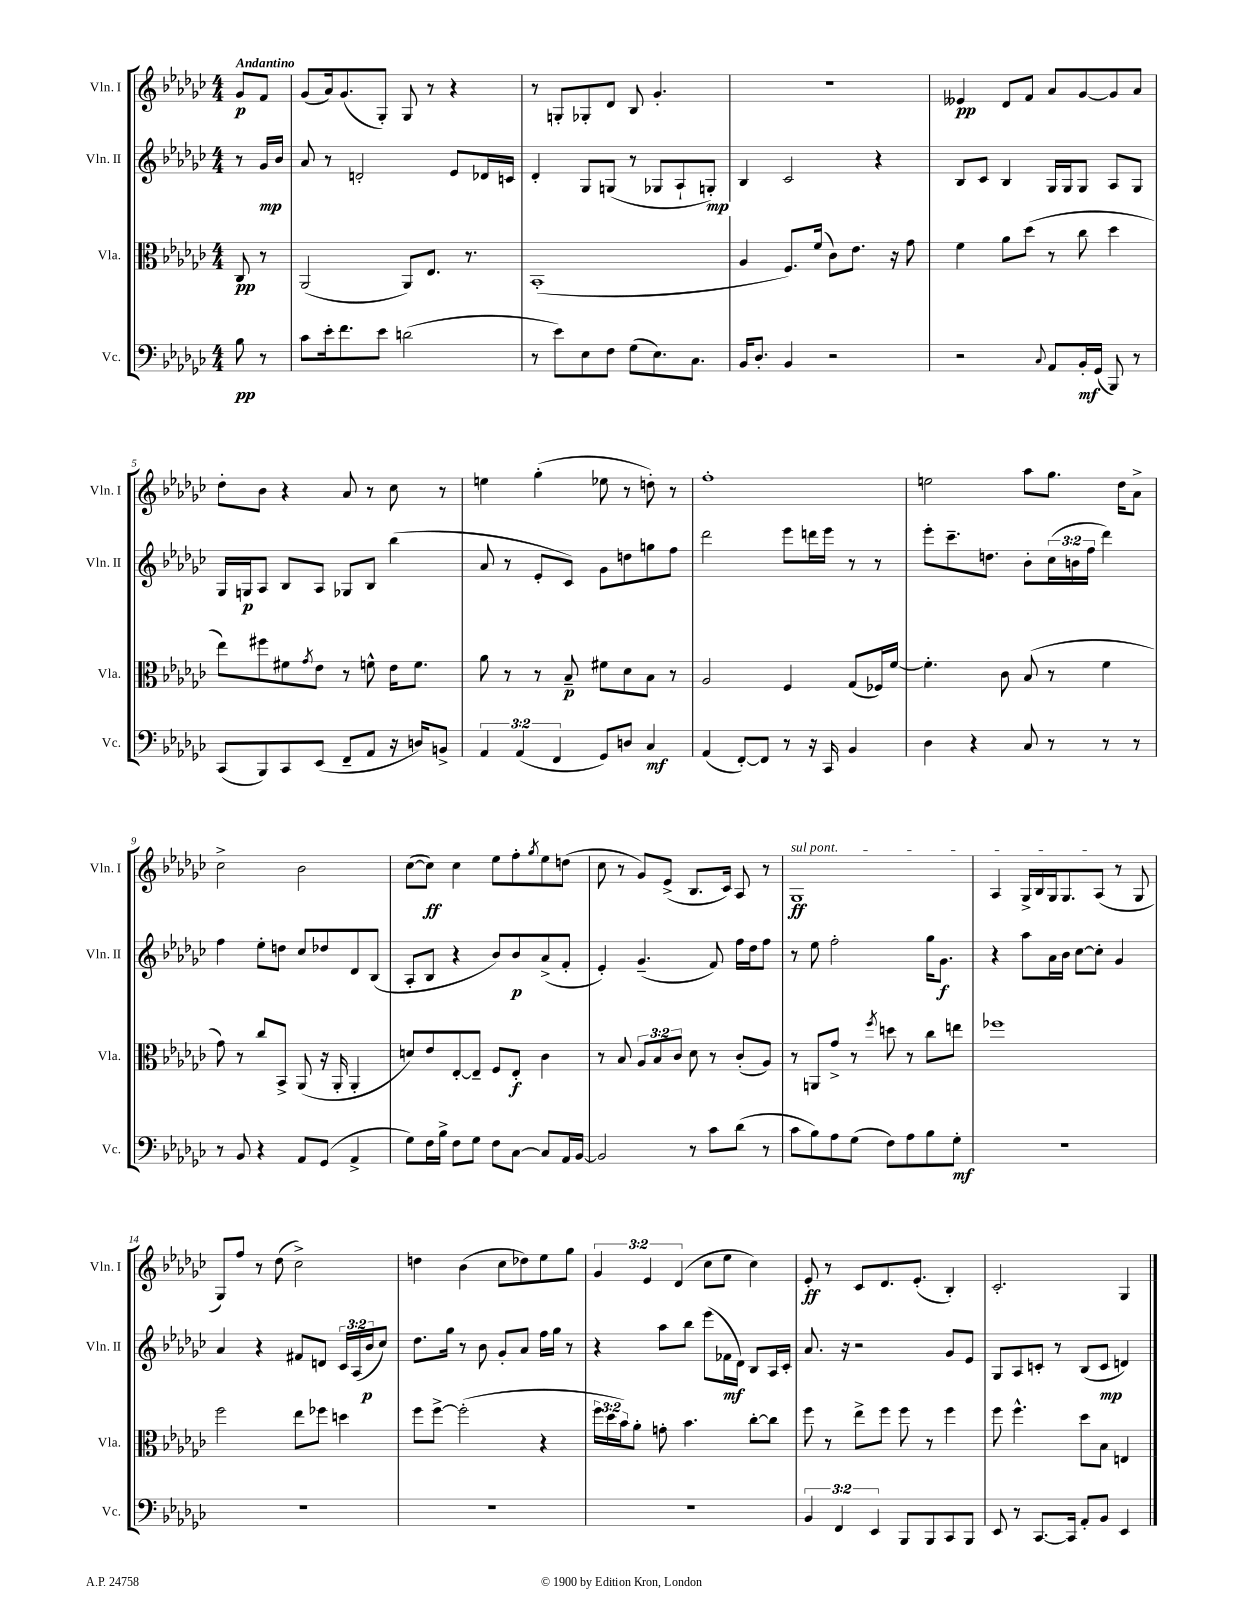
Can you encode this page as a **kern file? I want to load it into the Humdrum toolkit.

**kern	**kern	**kern	**kern
*staff4	*staff3	*staff2	*staff1
*clefF4	*clefC3	*clefG2	*clefG2
*k[b-e-a-d-g-c-]	*k[b-e-a-d-g-c-]	*k[b-e-a-d-g-c-]	*k[b-e-a-d-g-c-]
*M4/4	*M4/4	*M4/4	*M4/4
8B-	8C-	8r	8g-
8r	8r	16g-	8f
.	.	16b-	.
=	=	=	=
8c-	(2AA-	8a-	(8g-
16e-'	.	8r	16a-)
8.f	.	.	(8.g-
.	.	2d'	.
8e-	.	.	8G-')
(2d	8AA-)	.	8G-
.	8.E-	.	8r
.	.	8e-	4r
.	8.r	.	.
.	.	16d-	.
.	.	16c	.
=	=	=	=
8r	(1BB-'	4d-'	8r
8e-)	.	.	8G'
8E-	.	8G-	8G-'
8F	.	(8G	8d-
(8G-	.	8r	8B-
8.E-)	.	8G-	4.g-'
.	.	8A-`	.
8.C-	.	.	.
.	.	8G')	.
=	=	=	=
16BB-	4A-	4B-	1r
8.D-'	.	.	.
4BB-	8.F)	2c-	.
.	(16f	.	.
2r	8c-)	.	.
.	8.e-	.	.
.	.	4r	.
.	16r	.	.
.	8g-	.	.
=	=	=	=
2r	4f	8B-	4e--
.	.	8c-	.
.	8a-	4B-	8d-
.	(8dd-	.	8f
8qqC-	.	.	.
8AA-	8r	16G-	8a-
.	.	16G-	.
16BB-'	8cc-	8G-	[8g-
(16GG-	.	.	.
8BBB-)	4dd-	8A-	8g-]
8r	.	8G-	8a-
=	=	=	=
(8CC-	8ee-)	16G-	8dd-'
.	.	16G	.
8BBB-)	8ff#	8A-	8b-
8CC-	8f#	8B-	4r
.	8qg-	.	.
(8EE-	8e-	8A-	.
8FF~	8r	8G-	8a-
8AA-	8f^^	8B-	8r
16r	16e-	(4bb-	8cc-
16D)	8.f	.	.
8BB^	.	.	8r
=	=	=	=
6AA-	8a-	8a-	4ee
.	8r	8r	.
(6AA-	.	.	.
.	8r	8e-'	(4gg-'
6FF	.	.	.
.	8B-~	8c-)	.
8GG-)	8f#	8g-	8ee-
8D	8d-	8dd	8r
4C-	8B-	8gg	8dd')
.	8r	8ff	8r
=	=	=	=
(4AA-	2A-	2ddd-	1ff'
[8FF')	.	.	.
8FF]	.	.	.
8r	4F	8eee-	.
16r	.	16ddd	.
16CC-	.	16eee-	.
4BB-	(8G-	8r	.
.	16F-)	8r	.
.	[16f	.	.
=	=	=	=
4D-	4.f']	8eee-'	2ee
.	.	8.ccc-~	.
4r	.	.	.
.	.	8.dd	.
.	8c-	.	.
8C-	(8B-	8b-'	8aa-
8r	8r	(24cc-	8.gg-
.	.	24b	.
.	.	24ff	.
8r	4f	4ddd-)	.
.	.	.	16dd-
8r	.	.	8a-^
=	=	=	=
8r	8g-)	4ff	2cc-^
8BB-	8r	.	.
4r	8cc-	8ee-'	.
.	8BB-^	8dd	.
8AA-	(8AA-	8cc-	2b-
(8GG-	16r	8dd-	.
.	16AA-'	.	.
4AA-^	4AA-'	8d-	.
.	.	(8B-	.
=	=	=	=
8G-)	8d)	8A-'	([8cc-
16F	8e-	8B-	8cc-])
16B-^	.	.	.
8F	[8E-'	4r	4cc-
8G-	8E-~]	.	.
8F	8F	8b-)	8ee-
[8C-	8E-'	8b-	8ff'
.	.	.	8qgg-
8C-]	4c-	(8a-^	8ee-
16AA-	.	8f'	(8dd
[16BB-	.	.	.
=	=	=	=
2BB-]	8r	4e-')	8cc-
.	8B-	.	8r
.	12A-	(4.g-~	8g-)
.	12B-	.	.
.	.	.	(8e-^
.	12c-	.	.
8r	8d-	.	8.B-
8c-	8r	8f)	.
.	.	.	16c-)
(8d-	(8c-'	16ff	8A-
.	.	16dd-	.
8r	8A-)	8ff	8r
=	=	=	=
8c-	8r	8r	1G-
8B-)	8AA	8ee-	.
8A-	8g-^	2ff'	.
(8G-	8r	.	.
.	8qff	.	.
8F)	8dd	.	.
8A-	8r	.	.
8B-	8cc-	16gg-	.
.	.	8.g-	.
8G-'	8ee	.	.
=	=	=	=
1r	1ff-	4r	4A-
.	.	8aa-	16G-^
.	.	.	16B-
.	.	16a-	16G-
.	.	16b-	8.G-
.	.	[8cc-	.
.	.	8cc-']	(8A-
.	.	4g-	8r
.	.	.	8G-
=	=	=	=
1r	2ff	4a-	8G-)
.	.	.	8ff
.	.	4r	8r
.	.	.	(8dd-
.	8ee-	8f#	2cc-^)
.	8ff-	8d	.
.	4dd	24c-	.
.	.	(24A-	.
.	.	24b-	.
.	.	8cc-)	.
=	=	=	=
1r	8ff	8.dd-	4dd
.	[8ff^	.	.
.	.	16gg-	.
.	(2ff']	8r	(4b-
.	.	8b-	.
.	.	8g-'	8cc-
.	.	8a-	8dd-)
.	4r	16ff	8ee-
.	.	16gg-	.
.	.	8r	8gg-
=	=	=	=
1r	24ff	4r	6g-
.	24dd-	.	.
.	24b-)	.	.
.	8a-'	.	.
.	.	.	6e-
.	8g'	8aa-	.
.	.	.	(6d-
.	4.b-	8bb-	.
.	.	(8eee-	8cc-
.	.	16f-	8ee-
.	.	16d-)	.
.	[8cc-'	8B-	4cc-)
.	8cc-]	16A-	.
.	.	16c-'	.
=	=	=	=
6BB-	8ff	8.a-	8e-'
.	8r	.	8r
6FF	.	.	.
.	.	16r	.
.	8ee-^	2r	8c-
6EE-	.	.	.
.	8ff	.	8.d-
8BBB-	8ff	.	.
.	.	.	(8.e-'
8BBB-	8r	.	.
8CC-	4ff	8g-	4B-')
8BBB-	.	8e-	.
=	=	=	=
8EE-	8ff	8G-	2.c-'
8r	4.ff^^	8A-	.
[8.CC-	.	8c'	.
.	.	8r	.
16CC-]	.	.	.
8AA-'	8dd-	(8B-	.
8BB-	8B-	8c	.
4EE-	4E	4d)	4G-
==	==	==	==
*-	*-	*-	*-
